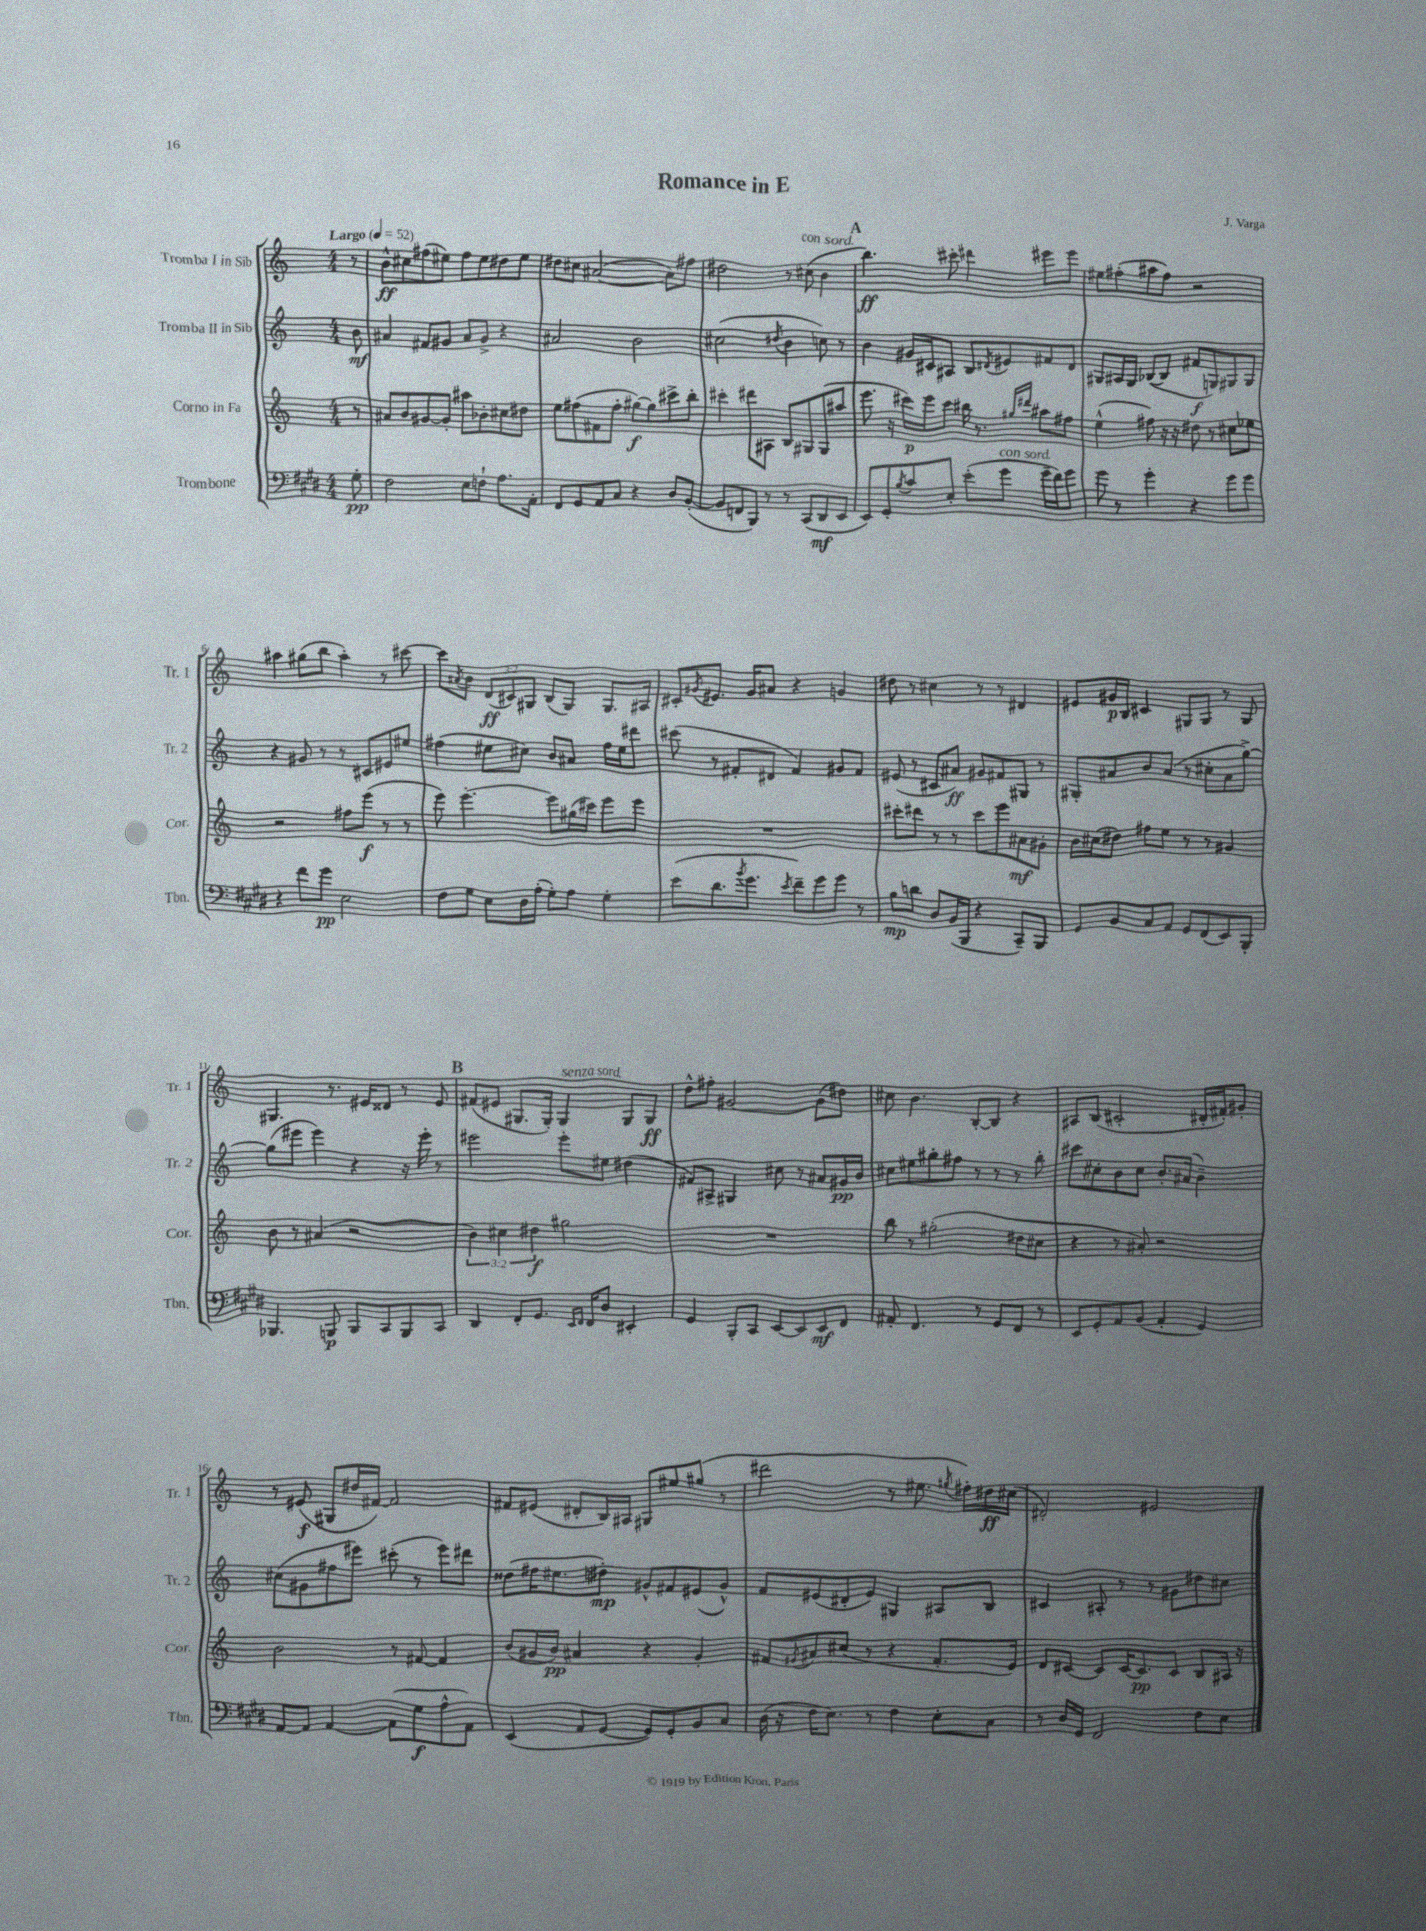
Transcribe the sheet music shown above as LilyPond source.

\header { title = "Romance in E" composer = "J. Varga" }
<<
\new StaffGroup <<
\new Staff = "s0" \with { instrumentName = "Tromba I in Sib" shortInstrumentName = "Tr. 1" } {
    \clef treble \key c \major \numericTimeSignature \time 4/4 \override Staff.TupletNumber.text = #tuplet-number::calc-fraction-text \partial 8 \tempo "Largo" 4 = 52
    r8 |
    b'8-^\ff cis''8 fis''8( eis''8) fis''8 eis''8 dis''8 eis''8 |
    dis''8 cis''8 ais'2~( ais'8) fis''8 |
    dis''2 r8 cis''8^\markup { \italic "con sord." }( b'4 |
    \mark \markup { \bold "A" } b''4.\ff) cis'''8-. dis'''4 eis'''8 eis'''8 |
    eis''8 fis''8-.( ais''8 fis''8) r2 |
    ais''4 gis''8( b''8 ais''4-.) r8 cis'''8~ |
    cis'''8 \acciaccatura { ais'8 } b'8 \tuplet 3/2 { d'8\ff( cis'8) gis8 } b8( gis8) gis8. ais16 |
    cis'8-. \acciaccatura { gis'8 } eis'8. gis'16 ais'8 r4 g'4 |
    dis''8 r8 cis''4 r8 r8 dis'4 |
    eis'8 gis'16\p b16 cis'4 gis8 gis8 r8 gis8 |
    gis4. r8. eis'16 disis'8 r8 eis'8 |
    \mark \markup { \bold "B" } fis'8( eis'8 gis8. gis16-.) gis4^\markup { \italic "senza sord." } gis8 gis8\ff |
    d''8-^ fis''8-. gis'2~ gis'8( dis''8) |
    cis''8 b'4. b8~-. b8 r4 |
    ais8 b8( cis'2-. dis'16-. fis'16-.) gis'8-. |
    r8 eis'8\f( gis8 dis''16 fis'16~) fis'2 |
    fis'8 eis'8( dis'8-. b16) ais16 gis8 eis''8 gis''8( r8 |
    dis'''2 r8 eis''8. \acciaccatura { gis''8 } fis''16-.) dis''16\ff cis''16( |
    dis'2-.) eis'2 \bar "|." |
}
\new Staff = "s1" \with { instrumentName = "Tromba II in Sib" shortInstrumentName = "Tr. 2" } {
    \clef treble \key c \major \numericTimeSignature \time 4/4 \partial 8
    b'8\mf |
    ais'4 fis'8 gis'8 ais'8 gis'8-> r4 |
    ais'2 b'2 |
    cis''2( \acciaccatura { dis''8 } b'4 c''8) r8 |
    \mark \markup { \bold "A" } b'4 gis'16 cis'16 ais8 b8 \acciaccatura { dis'8 } eis'8 fis'8 dis'8 |
    gis8 ais16 gis16 bes8~( bes8 fis'8\f g8) gis8 gis8 |
    r4 gis'8 r8 r8 cis'8 eis'8 eis''8 |
    fis''4( eis''8 cis''8) b'8 ais'8 fis''16 eis''16 dis'''8 |
    cis'''8( r8 fis'8-. dis'8 fis'4) gis'8 fis'8 |
    eis'8( r8 cis'8 ais'8\ff) gis'8 fis'8 gis8 r8 |
    gis8-. ais'8 b'8 ais'8( r8 cis''8-. ais'8 g''8~->) |
    g''8( eis'''8 eis'''4) r4 r16 eis'''16-. r8 |
    \mark \markup { \bold "B" } eis'''2 eis'''8-. eis''8 dis''4( |
    fis'8) ais8-> gis4 cis''8 r8 ais'8 gis'16\pp b'16 |
    cis''8 eis''8 gis''8-. fis''8 r8 r8 r8 b''8-. |
    cis'''8 cis''8-. b'8 cis''8 b'8.-. ais'16( b'4--) |
    cis''8( gis'8 fis''8 eis'''8) cis'''8-.( r8 eis'''8) dis'''8 |
    disis''8( fis''16 eis''8. dis''8-.\mp) gis'8-^ fis'8 eis'8( gis'8-^) |
    f'8 eis'8( dis'8-. eis'8) gis4 ais8 b8 |
    cis'4 ais8-. r8 r8 gis'8 dis''8 cis''8 \bar "|." |
}
\new Staff = "s2" \with { instrumentName = "Corno in Fa" shortInstrumentName = "Cor." } {
    \clef treble \key c \major \numericTimeSignature \time 4/4 \override Staff.TupletNumber.text = #tuplet-number::calc-fraction-text \partial 8
    r8 |
    ais'8 b'8 gis'8~ gis'8-. ais''8 bes'8-. cis''8 dis''8 |
    e''8 fis''8( fis'8 fis''8-. gis''8~\f) gis''8 cis'''8-> b''8-. |
    cis'''4-. dis'''8 ais8 b8 gis8 gis8( ais''8 |
    \mark \markup { \bold "A" } e'''8. r16 cis'''16\p) e'''16 cis'''8 bis''16 r8. \grace { gis''16 dis'''16 } ais''8 fis''8 |
    e''4-^( fis''8) r16 r16 dis''8 r8 cis''8 ees''8 |
    r2 fis''8 e'''8\f( r8 r8 |
    e'''8) e'''4.~-. e'''8 gis''16( cis'''16) e'''8 e'''8 |
    R1 |
    cis'''8-. dis'''8 r8 r8 cis'''8 e'''8 ais'8\mf gis'8-. |
    b'16 cis''16( dis''8) fis''8 e''8 r8 r8 gis'4 |
    b'8 r8 ais'4( r2 |
    \mark \markup { \bold "B" } \tuplet 3/2 { b'4) cis''4 dis''4\f } gis''2 |
    R1 |
    b''8 r8 gis''2-.( dis''8 cis''8 |
    r4 r8 ais'8-.) r2 |
    b'2 r8 fis'8~ fis'4 |
    b'8( gis'16 b'16\pp) ais'4 r4 gis'4-. |
    fis'8 \acciaccatura { gis'8 } ais'8 cis''8( r8 r4 fis'8.-. e'16) |
    d'8 cis'8~ cis'8 cis'16~ cis'8.\pp cis'8 b8 ais16 r16 \bar "|." |
}
\new Staff = "s3" \with { instrumentName = "Trombone" shortInstrumentName = "Tbn." } {
    \clef bass \key e \major \numericTimeSignature \time 4/4 \partial 8
    gis8-.\pp |
    fis2 e8 f8-! a8. a,16-. |
    fis,8 gis,8 a,8 cis8 r4 dis8 b,8~-.( |
    b,8 f,8 b,,8) r8 r8 cis,8( dis,8\mf e,8 |
    \mark \markup { \bold "A" } e,8) gis,8-. \acciaccatura { b8 } cis'8 e8-. e'8-.( gis'8^\markup { \italic "con sord." } gis'16-- fis'16) gis'8 |
    gis'8 r8 gis'4-. r4 gis'8 gis'8 |
    r4 fis'8 gis'8\pp e2 |
    fis8 gis8 e8 dis16 a16-.( gis8-.) a8 gis4-. |
    e'8( dis'8. \acciaccatura { b'8 } gis'8. \acciaccatura { e'8 } fis'8--) gis'8 gis'8 r8 |
    b8\mp d'8 dis8 b,16( b,,16 r4 cis,8--) b,,8 |
    gis,8 b,8 cis8 a,8 gis,8 fis,8( e,8) b,,8-. |
    bes,,4. b,,8\p b,,8 cis,8 b,,8 cis,8 |
    \mark \markup { \bold "B" } dis,4 fis,8-. gis,8. \grace { e,16 fis,16 } fis,16 dis8 eis,4-. |
    gis,4 b,,8-. cis,8 e,8~ e,8 e,8\mf fis,8 |
    ais,8-. fis,4. r8 gis,8 fis,8 r8 |
    e,8 gis,8-. a,8 b,8( a,4-. gis,4) |
    a,8~ a,8 a,4~ a,8( gis8\f a8-^ a,8) |
    e,4( a,8 gis,8~ gis,8) gis,8-. b,8 cis8 |
    dis16( r16 fis16 e8.) r8 fis4 e8-. cis8 |
    r8 dis16 gis,16 fis,2 fis8 e8 \bar "|." |
}
>>
>>
